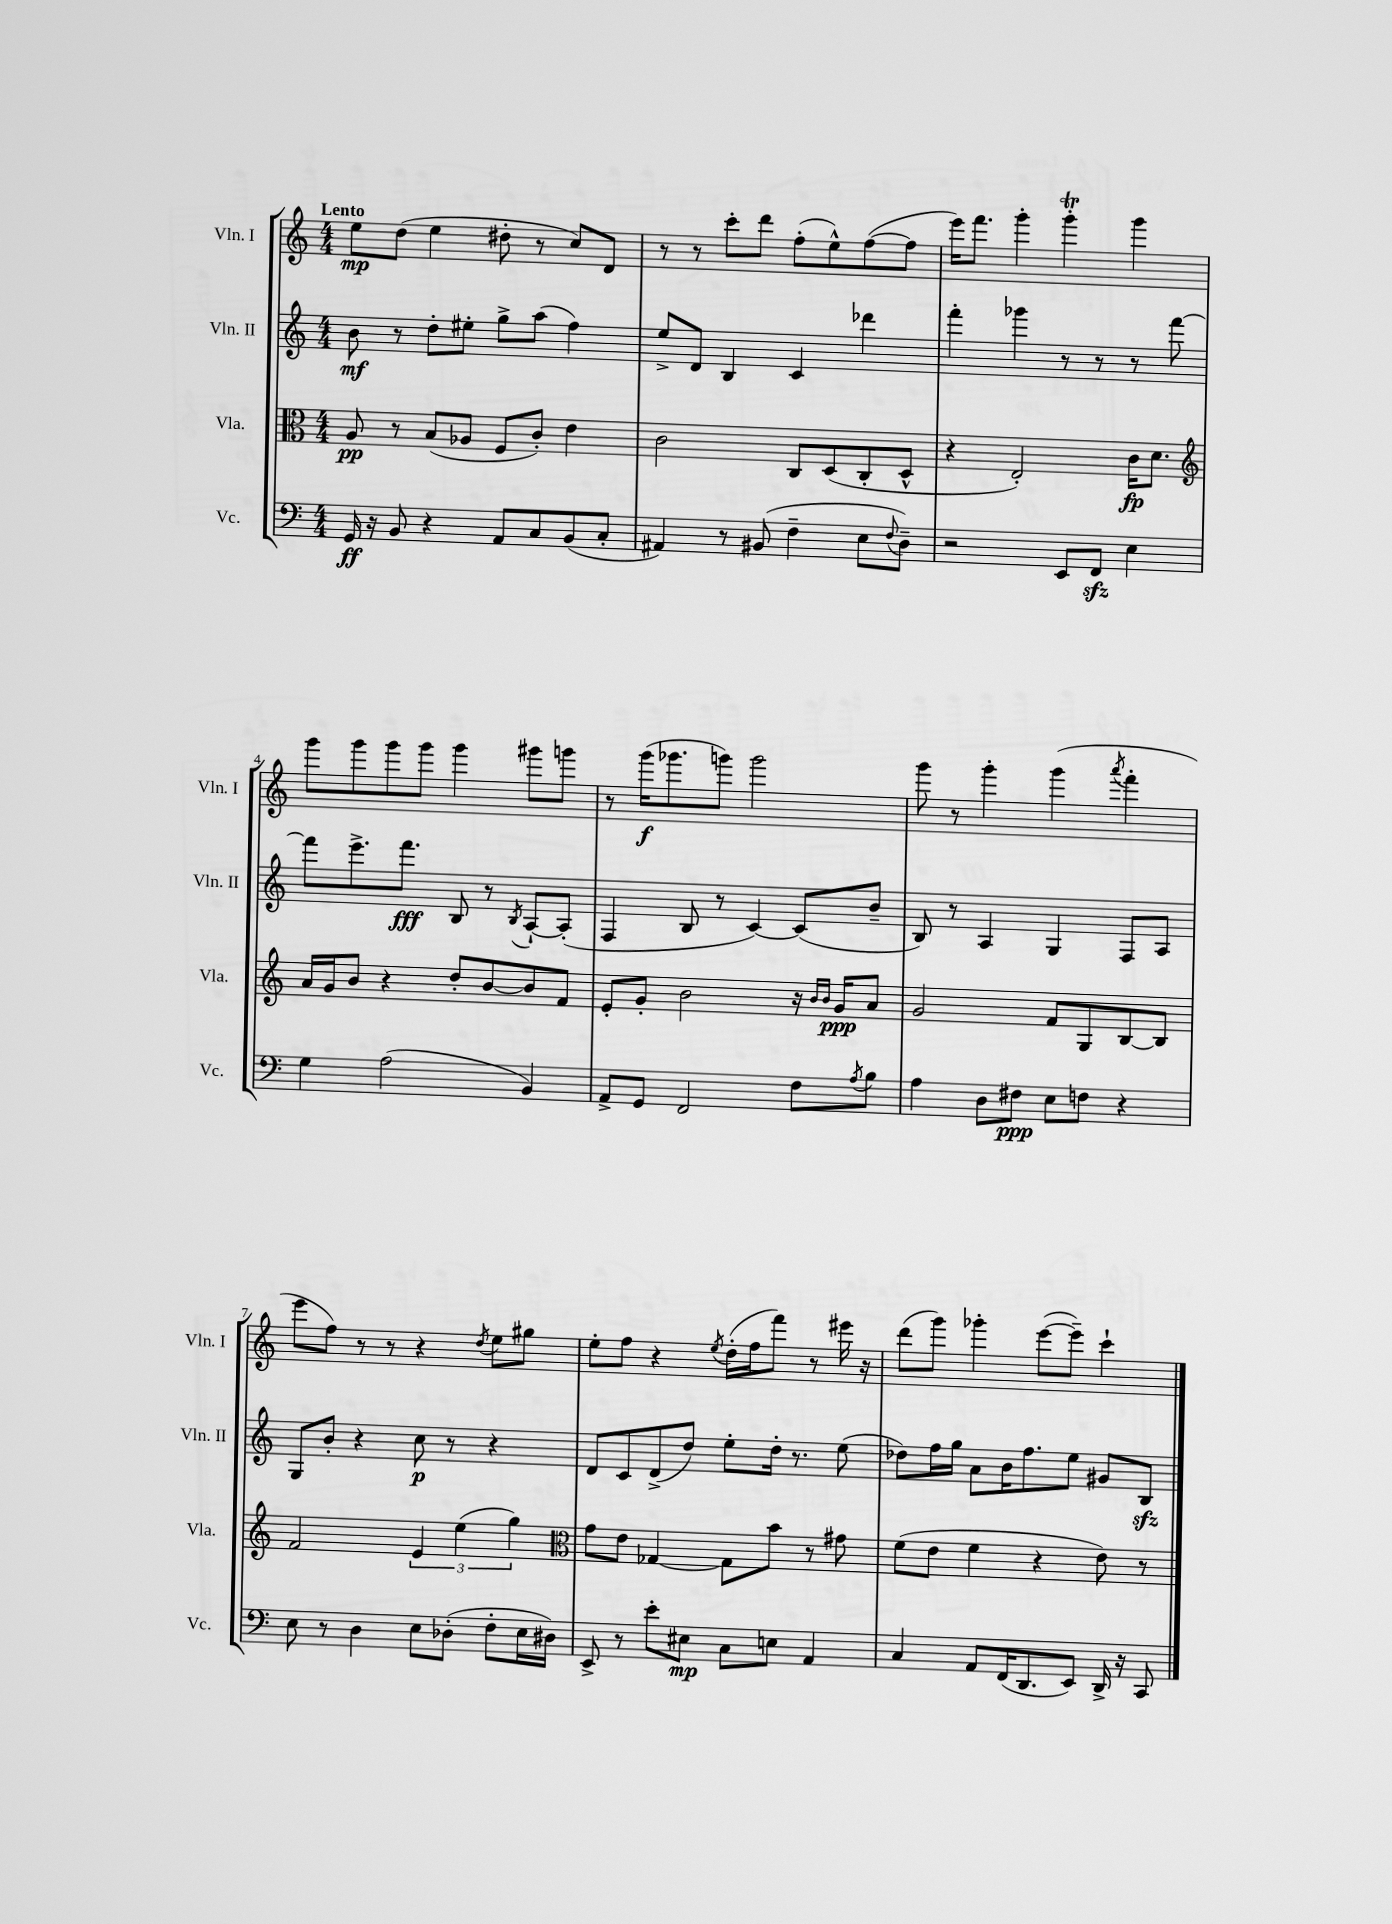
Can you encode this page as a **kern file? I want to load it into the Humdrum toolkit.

**kern	**dynam	**kern	**dynam	**kern	**dynam	**kern	**dynam
*part4	*part4	*part3	*part3	*part2	*part2	*part1	*part1
*staff4	*staff4	*staff3	*staff3	*staff2	*staff2	*staff1	*staff1
*I"Vc.	*	*I"Vla.	*	*I"Vln. II	*	*I"Vln. I	*
*I'Vc.	*	*I'Vla.	*	*I'Vln. II	*	*I'Vln. I	*
*clefF4	*	*clefC3	*	*clefG2	*	*clefG2	*
*k[]	*	*k[]	*	*k[]	*	*k[]	*
*M4/4	*	*M4/4	*	*M4/4	*	*M4/4	*
=1	=1	=1	=1	=1	=1	=1	=1
!	!	!	!	!	!	!LO:TX:a:B:t=Lento	!
16GG/	ff	8A/	pp	8b\	mf	8ee\L	mp
16r	.	.	.	.	.	.	.
8BB/	.	8r	.	8r	.	(8dd\J	.
4r	.	(8B/L	.	8dd'\L	.	4ee\	.
.	.	8A-X/J	.	8ee#X'\J	.	.	.
8AA/L	.	8F/L	.	8gg^\L	.	8dd#X'\	.
8C/	.	8c'/J)	.	(8aa\J	.	8r	.
(8BB/	.	4e\	.	4ff\)	.	8cc/L)	.
8C'/J	.	.	.	.	.	8d/J	.
=2	=2	=2	=2	=2	=2	=2	=2
4AA#X/)	.	2c\	.	8ee^/L	.	8r	.
.	.	.	.	8d/J	.	8r	.
8r	.	.	.	4B/	.	8ccc'\L	.
(8BB#X/	.	.	.	.	.	8ddd\J	.
4F~\	.	8C/L	.	4c/	.	(8ff'\L	.
.	.	(8D/	.	.	.	8ee^^\)	.
8E\L	.	8C'/	.	4ddd-X\	.	([8ff\	.
8qqF/	.	.	.	.	.	.	.
8D~\J)	.	8D^^/J	.	.	.	8ff\J]	.
=3	=3	=3	=3	=3	=3	=3	=3
2r	.	4r	.	4fff'\	.	16eee\KL)	.
.	.	.	.	.	.	8.fff\J	.
.	.	2E'/)	.	4ggg-X\	.	4ggg'\	.
8EE/L	.	.	.	8r	.	4gggT'\	.
8FFzz/J	.	.	.	8r	.	.	.
4E\	.	16c\KL	fp	8r	.	4ggg\	.
.	.	8.d\J	.	.	.	.	.
.	.	.	.	[8fff\	.	.	.
!!LO:LB:g=z
=4	=4	=4	=4	=4	=4	=4	=4
*	*	*clefG2	*	*	*	*	*
4G\	.	16a/LL	.	8fff\L]	.	8ggg\L	.
.	.	16g/J	.	.	.	.	.
.	.	8b/J	.	8.eee^\	.	8ggg\	.
(2A\	.	4r	.	.	.	8ggg\	.
.	.	.	.	8.fff\J	fff	.	.
.	.	.	.	.	.	8ggg\J	.
.	.	8dd'/L	.	8B/	.	4ggg\	.
.	.	[8b/	.	8r	.	.	.
.	.	.	.	8qB/	.	.	.
4BB/)	.	8b/]	.	[8A`/L	.	8ggg#X\L	.
.	.	8f/J	.	(8A'/J]	.	8gggn\J	.
=5	=5	=5	=5	=5	=5	=5	=5
8AA^/L	.	8e'/L	.	4F/	.	8r	.
8GG/J	.	8g'/J	.	.	.	(16ggg\KL	f
.	.	.	.	.	.	8.ggg-X\	.
2FF/	.	2b\	.	8B/	.	.	.
.	.	.	.	8r	.	8gggn\J)	.
.	.	.	.	[4c/)	.	2ggg\	.
8F\L	.	16r	.	(8c/L]	.	.	.
.	.	16qqb/LL	.	.	.	.	.
.	.	16qqb/JJ	.	.	.	.	.
.	.	16g/KL	ppp	.	.	.	.
8qA/	.	.	.	.	.	.	.
8B\J	.	8a/J	.	8b~/J	.	.	.
=6	=6	=6	=6	=6	=6	=6	=6
4A\	.	2g/	.	8B/)	.	8ggg\	.
.	.	.	.	8r	.	8r	.
8D\L	.	.	.	4A/	.	4ggg'\	.
8F#X\J	ppp	.	.	.	.	.	.
8E\L	.	8f/L	.	4G/	.	(4ggg\	.
8Fn\J	.	8G/	.	.	.	.	.
.	.	.	.	.	.	8qaaa/	.
4r	.	[8B/	.	8F/L	.	4fff'\	.
.	.	8B/J]	.	8A/J	.	.	.
!!LO:LB:g=z
=7	=7	=7	=7	=7	=7	=7	=7
8E\	.	2f/	.	8G/L	.	8eee\L	.
8r	.	.	.	8b'/J	.	8ff\J)	.
4D\	.	.	.	4r	.	8r	.
.	.	.	.	.	.	8r	.
8E\L	.	6e/	.	8cc\	p	4r	.
(8D-X'\J	.	.	.	8r	.	.	.
.	.	(6ee\	.	.	.	.	.
.	.	.	.	.	.	8qdd/	.
8F'\L	.	.	.	4r	.	8ee\L	.
.	.	6gg\)	.	.	.	.	.
16E\L	.	.	.	.	.	8gg#X\J	.
16D#X\JJ)	.	.	.	.	.	.	.
=8	=8	=8	=8	=8	=8	=8	=8
*	*	*clefC3	*	*	*	*	*
8EE^/	.	8g\L	.	8d/L	.	8ee'\L	.
8r	.	8e\J	.	8c/	.	8ff\J	.
8e'\L	.	[4G-X/	.	(8d^/	.	4r	.
8E#X\J	mp	.	.	8dd/J)	.	.	.
.	.	.	.	.	.	8qee/	.
8C\L	.	8G-\L]	.	8ee'\L	.	(16dd'\LL	.
.	.	.	.	.	.	16ff\J	.
8En\J	.	8b\J	.	16dd'\Jk	.	8fff\J)	.
.	.	.	.	8.r	.	.	.
4AA/	.	8r	.	.	.	8r	.
.	.	8g#X\	.	(8ee\	.	16eee#X\	.
.	.	.	.	.	.	16r	.
=9	=9	=9	=9	=9	=9	=9	=9
4C/	.	(8f\L	.	8dd-X\L)	.	(8ddd\L	.
.	.	8e\J	.	16ff\L	.	8ggg\J)	.
.	.	.	.	16gg\JJ	.	.	.
8AA/L	.	4f\	.	8a\L	.	4ggg-X'\	.
(16FF/K	.	.	.	16b\K	.	.	.
8.DD/	.	.	.	8.ff\	.	.	.
.	.	4r	.	.	.	([8eee\L	.
8EE/J)	.	.	.	8ee\J	.	8eee~\J])	.
16DD^/	.	8e\)	.	8g#X/L	.	4ccc`\	.
16r	.	.	.	.	.	.	.
8CC/	.	8r	.	8Bzz/J	.	.	.
==	==	==	==	==	==	==	==
*-	*-	*-	*-	*-	*-	*-	*-
